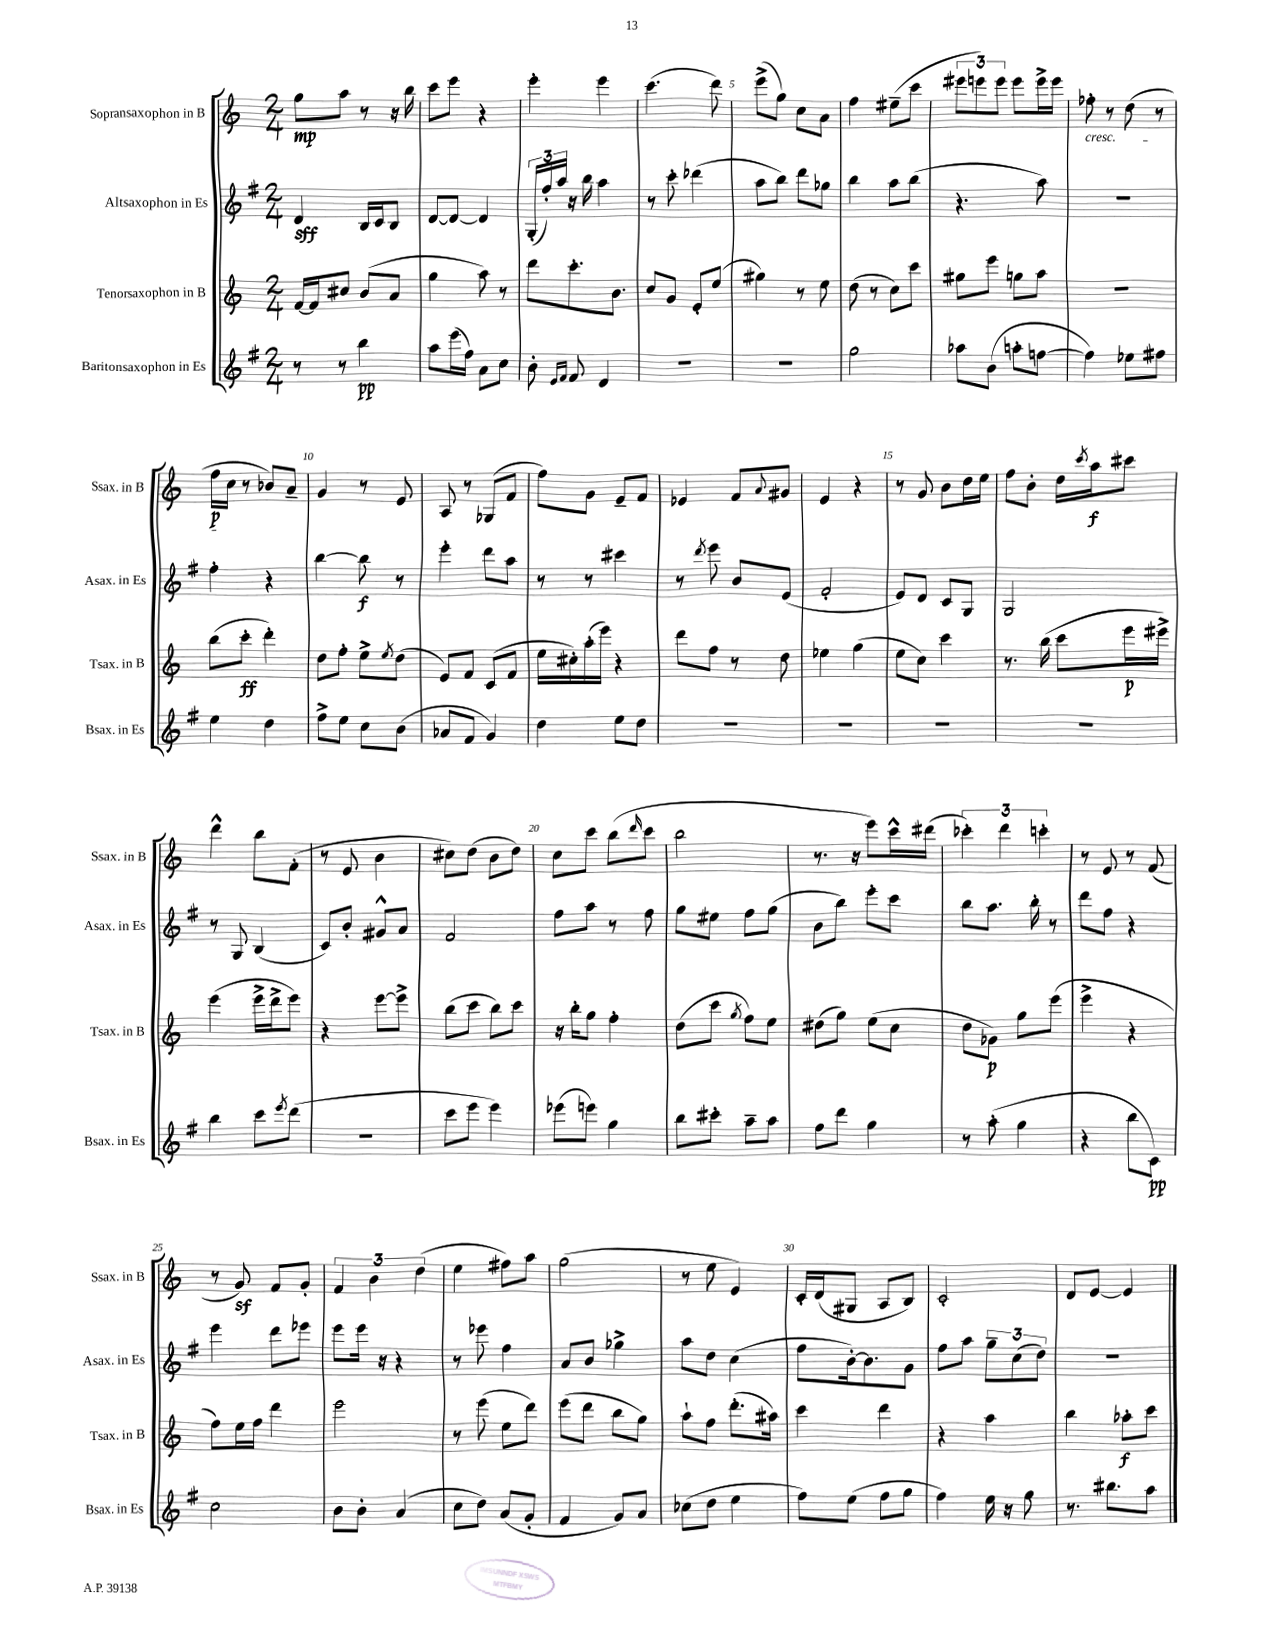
<<
\new StaffGroup <<
\new Staff = "s0" \with { instrumentName = "Sopransaxophon in B" shortInstrumentName = "Ssax. in B" } {
    \clef treble \key c \major \numericTimeSignature \time 2/4
    g''8\mp a''8 r8 r16 b''16 |
    c'''8 e'''8 r4 |
    e'''4-. e'''4 |
    c'''4.( d'''8) |
    e'''8->( g''8) c''8 a'8 |
    f''4 eis''8--( c'''8 |
    \tuplet 3/2 { eis'''8 e'''8) e'''8 } e'''8 e'''16-> e'''16 |
    fes''8-.\cresc r8 d''8( r8 |
    f''16\p\! c''16 r8 bes'8) a'8-- |
    g'4 r8 e'8 |
    a8 r8 ges8( f'8 |
    f''8) g'8 e'8-- f'8 |
    ees'4 f'8 \appoggiatura { a'8 } gis'8 |
    e'4 r4 |
    r8 g'8 b'8 d''16 e''16 |
    f''8 b'8-. d''16 \acciaccatura { c'''8 } a''16\f cis'''8 |
    d'''4-^ b''8 f'8-.( |
    r8 e'8 b'4 |
    cis''8) d''8( b'8 d''8) |
    c''8 c'''8 b''8( \grace { d'''16 } c'''8 |
    b''2 |
    r8. r16 e'''8) c'''16-^ dis'''16( |
    \tuplet 3/2 { ces'''4-.) d'''4 c'''4-. } |
    r8 e'8 r8 f'8( |
    r8 g'8\sf) f'8 g'8-. |
    \tuplet 3/2 { f'4 b'4 d''4( } |
    e''4 fis''8) a''8 |
    g''2( |
    r8 e''8 e'4) |
    c'16-. d'16( gis8 a8 b8) |
    c'2-. |
    d'8 e'8~ e'4 \bar "|." |
}
\new Staff = "s1" \with { instrumentName = "Altsaxophon in Es" shortInstrumentName = "Asax. in Es" } {
    \clef treble \key g \major \numericTimeSignature \time 2/4
    d'4\sff b16 c'16 b8 |
    d'8~ d'8~ d'4 |
    \tuplet 3/2 { g16-.( fis''16-.) a''16 } r16 b''16 a''4 |
    r8 c'''8-. des'''4( |
    a''8 b''8) d'''8 ges''8 |
    b''4 a''8 b''8( |
    r4. a''8) |
    r2 |
    fis''4-. r4 |
    b''4~ b''8\f r8 |
    e'''4-. d'''8 a''8 |
    r8 r8 cis'''4 |
    r8 \acciaccatura { d'''8 } e'''8 b'8 e'8( |
    fis'2-. |
    e'8) d'8 c'8 g8 |
    g2 |
    r8 g8 b4( |
    c'8) b'8-. gis'8-^ a'8 |
    fis'2 |
    fis''8 a''8 r8 fis''8 |
    g''8 eis''8 fis''8 g''8( |
    b'8 b''8) e'''8-. c'''8 |
    b''8 a''8. b''16-. r8 |
    d'''8 fis''8 r4 |
    e'''4 d'''8 ees'''8 |
    e'''8 e'''16 r16 r4 |
    r8 ees'''8 fis''4 |
    a'8 b'8 ges''4-> |
    a''8 d''8 c''4( |
    fis''8 b'16~-.) b'8. g'8 |
    fis''8 a''8 \tuplet 3/2 { g''8-- c''8( d''8) } |
    R2 \bar "|." |
}
\new Staff = "s2" \with { instrumentName = "Tenorsaxophon in B" shortInstrumentName = "Tsax. in B" } {
    \clef treble \key c \major \numericTimeSignature \time 2/4
    f'16~ f'16 cis''8 b'8( a'8 |
    g''4 a''8) r8 |
    d'''8 c'''8.-. b'8. |
    c''8 g'8 e'8-. e''8( |
    gis''4) r8 e''8 |
    d''8( r8 c''8) c'''8 |
    gis''8 e'''8 g''8 a''8 |
    r2 |
    b''8( c'''8-.\ff d'''4-.) |
    d''8 f''8-. e''8-> \acciaccatura { e''8 } d''8( |
    e'8) f'8 c'8( f'8 |
    e''16 cis''16-.) a''16-.( e'''16) r4 |
    d'''8 f''8 r8 d''8 |
    ees''4 g''4( |
    e''8 c''8) c'''4 |
    r8. b''16( c'''8 e'''16\p eis'''16->) |
    e'''4( e'''16-> d'''16-> e'''8) |
    r4 e'''8~ e'''8-> |
    b''8( c'''8 b''8) c'''8 |
    r16 b''16-. g''8 f''4-. |
    d''8( c'''8 \acciaccatura { g''8 } f''8) e''8 |
    dis''8( g''8) e''8( c''8 |
    d''8 ges'8\p) g''8 e'''8( |
    e'''4-> r4 |
    f''8) e''16 f''16 d'''4 |
    e'''2 |
    r8 e'''8( e''8 d'''8) |
    e'''8( d'''8 b''8 g''8) |
    a''8-! f''8 d'''8.-.( ais''16) |
    c'''4 d'''4 |
    r4 a''4 |
    b''4 aes''8-.\f c'''8 \bar "|." |
}
\new Staff = "s3" \with { instrumentName = "Baritonsaxophon in Es" shortInstrumentName = "Bsax. in Es" } {
    \clef treble \key g \major \numericTimeSignature \time 2/4
    r8 r8 b''4\pp |
    a''8 e'''16( fis''16) a'8 c''8 |
    b'8-. \grace { e'16 fis'16 } fis'8 d'4 |
    R2 |
    R2 |
    g''2 |
    aes''8 b'8( a''8-. f''8~ |
    f''4) ees''8 fis''8 |
    e''4 d''4 |
    fis''8-> e''8 c''8 b'8( |
    aes'8 fis'8 g'4) |
    d''4 e''8 d''8 |
    R2 |
    R2 |
    R2 |
    R2 |
    b''4 c'''8 \acciaccatura { e'''8 } d'''8( |
    R2 |
    c'''8 e'''8 e'''4) |
    ees'''8( e'''8) g''4 |
    b''8 cis'''8-. a''8-- a''8 |
    fis''8 d'''8 g''4 |
    r8 a''8-.( g''4 |
    r4 b''8 c'8\pp) |
    c''2 |
    b'8 b'8-. a'4( |
    c''8 d''8) a'8( g'8-. |
    fis'4 g'8) a'8 |
    ces''8( d''8 e''4 |
    fis''8) e''8( fis''8 g''8 |
    fis''4) e''16 r16 g''8 |
    r8. bis''8. a''8 \bar "|." |
}
>>
>>
\layout { \context { \Score \override BarNumber.break-visibility = ##(#f #t #t) barNumberVisibility = #(every-nth-bar-number-visible 5) } }
